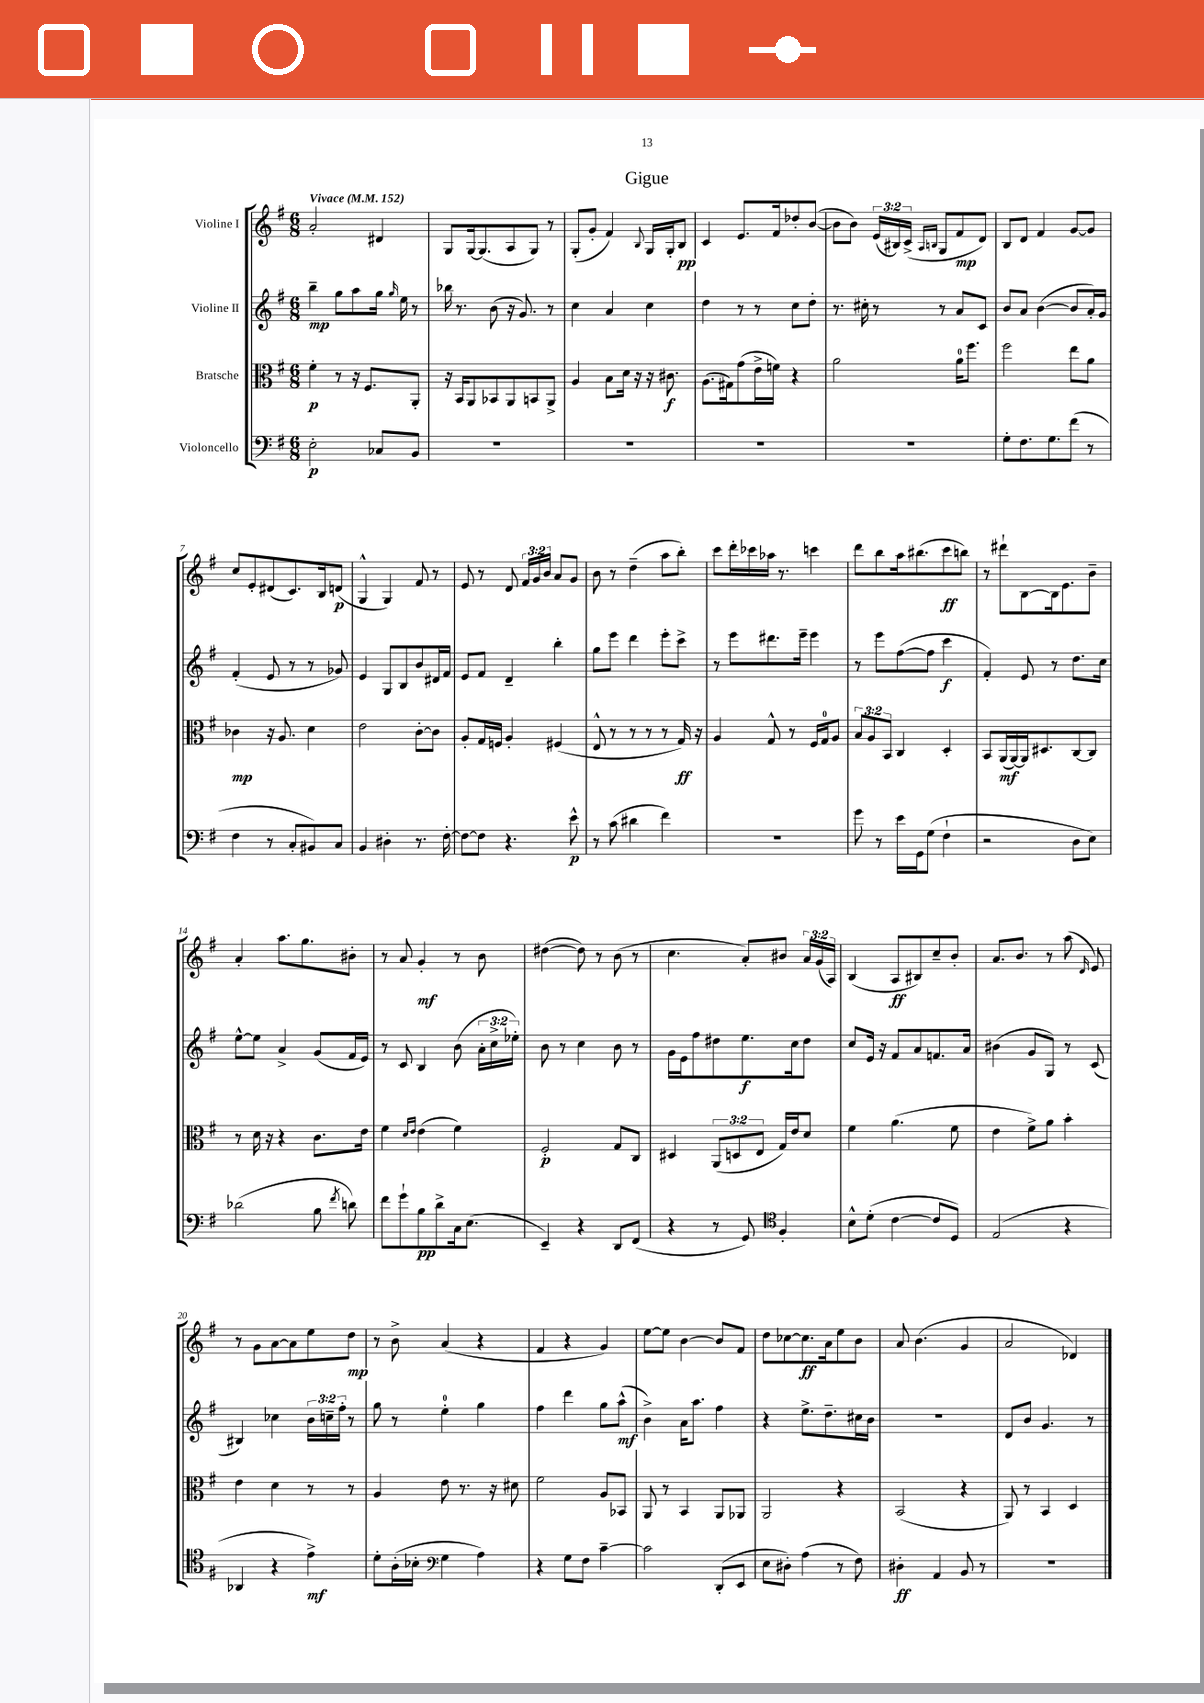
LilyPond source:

\header { title = "Gigue" }
<<
\new StaffGroup <<
\new Staff = "s0" \with { instrumentName = "Violine I" } {
    \clef treble \key g \major \numericTimeSignature \time 6/8 \override Staff.TupletNumber.text = #tuplet-number::calc-fraction-text \tempo "Vivace" 4 = 152
    \autoBeamOff a'2-. dis'4 |
    g8[ g16~ g8.( a8 g8]) r8 |
    g8[-.( g'8]-. fis'4) \appoggiatura { b8 } g16[ g16-. b8]\pp |
    c'4 e'8.[ fis'16 des''8-. b'8]~( |
    b'8[ b'8]) \tuplet 3/2 { e'16[( bis16) c'16]->( } \grace { a16[ b16] } g8[ fis'8\mp d'8]) |
    b8[ d'8] fis'4 g'8[~ g'8] |
    c''8[ e'8-. dis'8( c'8.) b16 d'8]\p( |
    g4-^ g4) fis'8 r8 |
    e'8 r8 d'8 \tuplet 3/2 { fis'16[ g'16 b'16] } a'8[ g'8] |
    b'8 r8 d''4--( a''8[ b''8]-.) |
    c'''8[ d'''16-. ces'''16 aes''16] r8. c'''4 |
    d'''8[ b''8 a''16 bis''8.( c'''8\ff b''8]) |
    r8 dis'''8[-! b8~ b16 e'8. b'8]-- |
    a'4-. a''8.[ g''8. bis'8]-. |
    r8 a'8 g'4-.\mf r8 b'8 |
    dis''4~( dis''8) r8 b'8( r8 |
    c''4. a'8[-.) bis'8] \tuplet 3/2 { a'16[ g'16( a16]) } |
    b4( a8[\ff bis8) c''8-- b'8]-. |
    a'8.[ b'8.] r8 a''8( \grace { d'16 } e'8) |
    r8 g'8[ a'8~ a'8 e''8 d''8]\mp |
    r8 b'8-> a'4( r4 |
    fis'4 r4 g'4) |
    e''8[~ e''8] b'4~ b'8[ fis'8] |
    d''8[ ces''8~ ces''8.\ff a'16 e''8 b'8] |
    a'8 b'4.( g'4 |
    a'2 des'4) \bar "|." |
}
\new Staff = "s1" \with { instrumentName = "Violine II" } {
    \clef treble \key g \major \numericTimeSignature \time 6/8 \override Staff.TupletNumber.text = #tuplet-number::calc-fraction-text
    \autoBeamOff b''4--\mp g''8[ a''8 g''16] \grace { g''16 } e''16 r8 |
    bes''16 r8. b'8( r16 g'8.) r8 |
    c''4 a'4 c''4 |
    d''4 r8 r8 c''8[ d''8]-. |
    r8. cis''16-. r8 r8 a'8[ c'8] |
    b'8[ a'8] b'4~( b'8[ a'16-.) g'16] |
    fis'4-.( e'8 r8 r8 ges'8) |
    e'4 g8[ b8 b'8 dis'16 fis'16] |
    e'8[ fis'8] d'4-- b''4-. |
    g''8[ e'''8] d'''4 e'''8[-. c'''8]-> |
    r8 e'''8[ dis'''8. e'''16]-- e'''4 |
    r8 e'''8[ fis''8~( fis''8] c'''4\f |
    fis'4-.) e'8 r8 d''8.[ c''16] |
    e''8[~-^ e''8] a'4-> g'8[( fis'16 e'16]) |
    r8 c'8 b4 b'8( \tuplet 3/2 { a'16[-. c''16-> ees''16]-.) } |
    b'8 r8 c''4 b'8 r8 |
    g'16[ e'16 fis''8 dis''8 e''8.\f c''16 dis''8] |
    c''8[ e'16] r16 fis'8[ a'8 f'8. a'16] |
    bis'4( g'8[ g8]) r8 c'8( |
    bis4) ces''4 \tuplet 3/2 { b'16[ c''16-- fis''16]-. } r8 |
    g''8 r8 e''4-0-. g''4 |
    fis''4 d'''4 g''8[ a''8]-^\mf( |
    b'4->) a'16[ a''8.] fis''4 |
    r4 e''8.[-> d''8.-- cis''16 b'16] |
    R2. |
    d'8[ b'8] g'4. r8 \bar "|." |
}
\new Staff = "s2" \with { instrumentName = "Bratsche" } {
    \clef alto \key g \major \numericTimeSignature \time 6/8 \override Staff.TupletNumber.text = #tuplet-number::calc-fraction-text
    \autoBeamOff fis'4-.\p r8 r16 fis8.[ a,8]-. |
    r16 b,16[ a,8 bes,8 a,8 b,8 a,8]-> |
    a4 b8[ d'16] r16 r16 cis'8.\f |
    a8.[( gis16) g'8( e'16-> f'16]) r4 |
    a'2 a'16[-0 fis''8.] |
    fis''2 e''8[ a'8] |
    ces'4\mp r16 a8. d'4 |
    e'2 c'8[~-. c'8] |
    a8[-. g16 f16] a4-. fis4( |
    e8-^ r8 r8 r8 r8 g16\ff) r16 |
    a4 g8-^ r8 fis16[ g16-0 a8] |
    \tuplet 3/2 { b8[ a8 b,8] } c4 d4-. |
    b,8[ a,16\mf( a,16~) a,16 dis8. c8~ c8] |
    r8 d'16 r16 r4 c'8.[ e'16] |
    fis'4 \grace { d'16[ e'16] } e'4( fis'4) |
    fis2-.\p g8[ c8] |
    dis4 \tuplet 3/2 { a,8[( d8 e8] } g16[) e'16 d'8] |
    fis'4 a'4.( fis'8 |
    e'4 fis'8[->) a'8] b'4-. |
    e'4 d'4 r8 r8 |
    a4 e'8 r8. r16 dis'8 |
    fis'2 a8[ bes,8] |
    a,8 r8 b,4 a,8[ aes,8] |
    a,2 r4 |
    b,2( r4 |
    a,8) r8 b,4 d4 \bar "|." |
}
\new Staff = "s3" \with { instrumentName = "Violoncello" } {
    \clef bass \key g \major \numericTimeSignature \time 6/8
    \autoBeamOff e2-.\p ces8[ b,8] |
    R2. |
    R2. |
    R2. |
    R2. |
    g8[-. fis8. g8. fis'8]( r8 |
    fis4 r8 c8[-. bis,8) c8] |
    b,4 dis4-. r8. fis16~-. |
    fis8[~ fis8] r4. e'8-^\p |
    r8 c'8( dis'4 fis'4) |
    R2. |
    g'8 r8 e'16[ g,16 g8]( fis4-! |
    r2 d8[ e8]) |
    des'2( b8 \acciaccatura { fis'8 } d'8) |
    fis'8[ g'8-! b8\pp d'8-> c16 e8.]( |
    e,4--) r4 d,8[ fis,8]( |
    r4 r8 g,8) \clef tenor fis4-. |
    b8[-^ d'8]-.( c'4~ c'8[ d8]) |
    e2( r4 |
    aes,4 r4 e'4->\mf) |
    d'8[-. a16-.( bes16]-. \clef bass g4 a4) |
    r4 g8[ fis8] c'4~-- |
    c'2 d,8[-.( e,8] |
    e8[ dis8]-.) a4( r8 fis8) |
    dis4-.\ff a,4 b,8 r8 |
    R2. \bar "|." |
}
>>
>>
